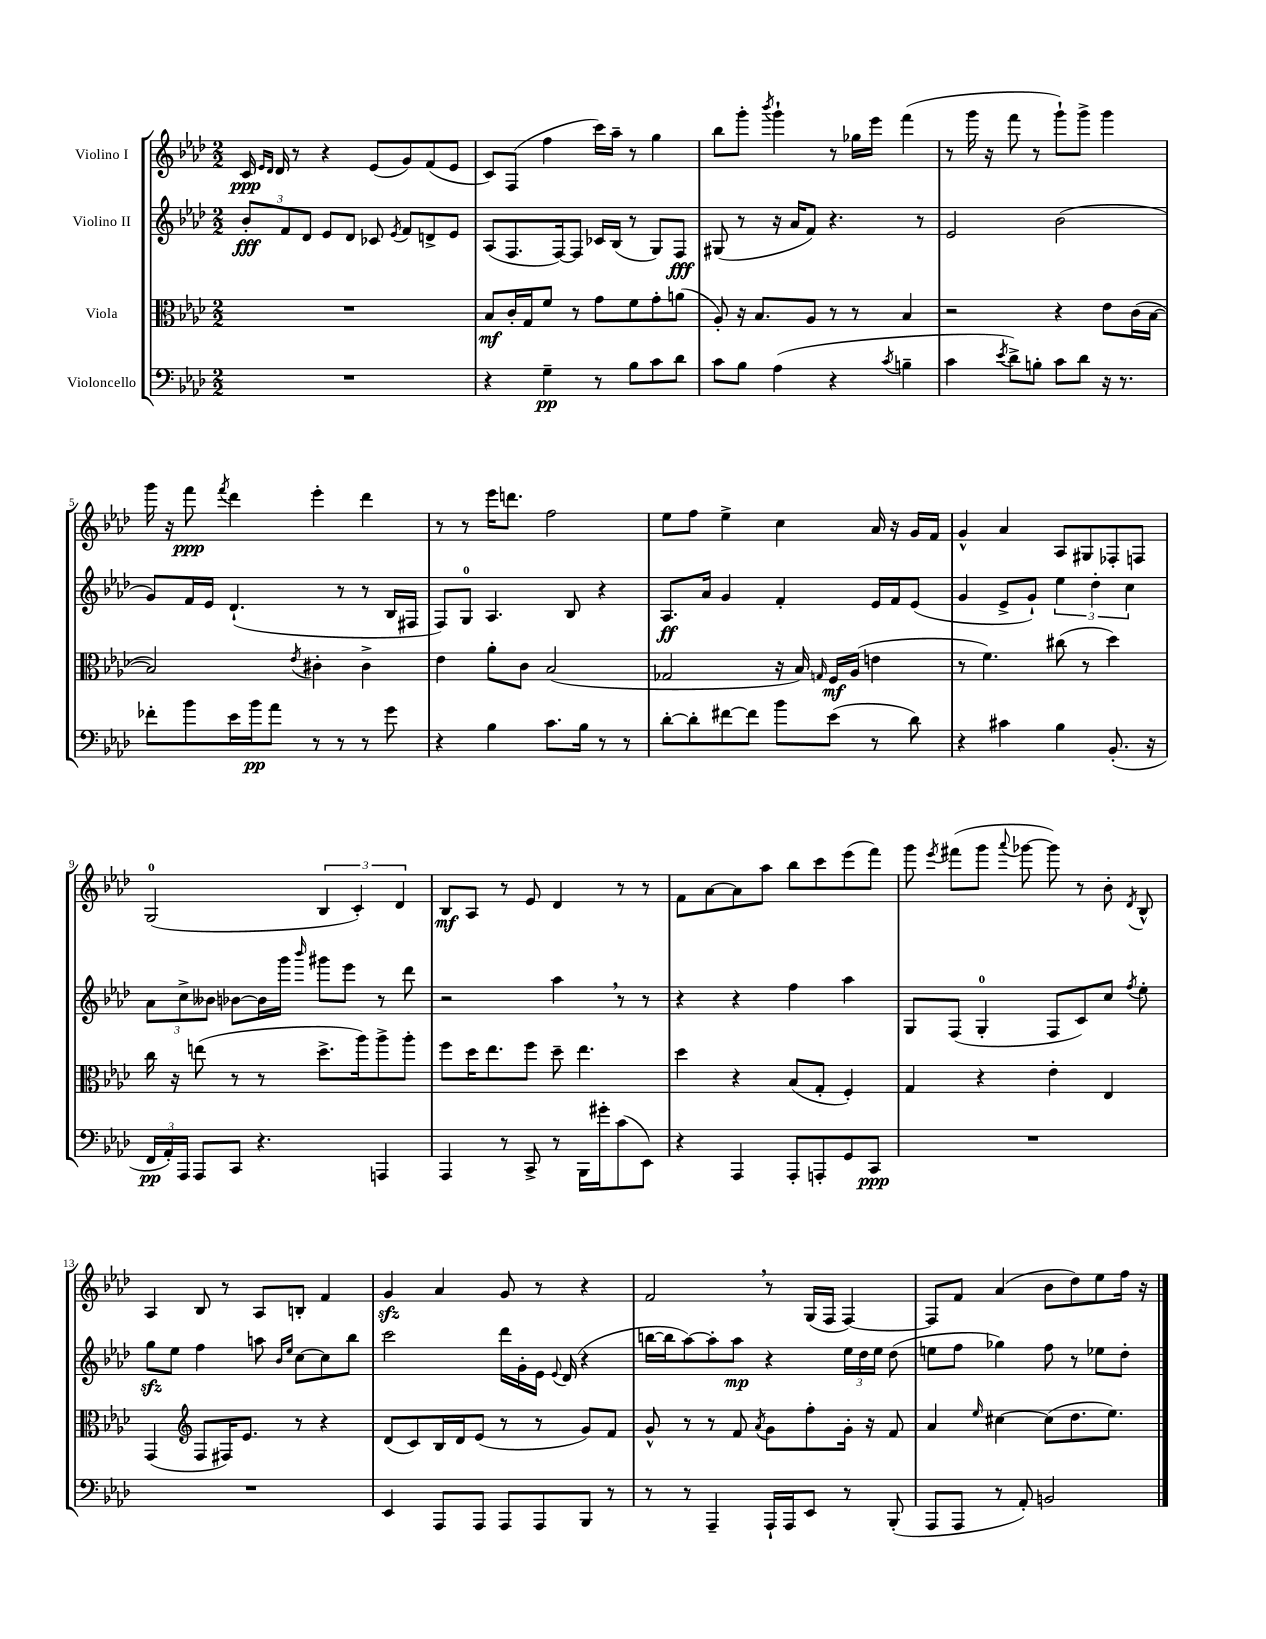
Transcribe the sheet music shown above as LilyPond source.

<<
\new StaffGroup <<
\new Staff = "s0" \with { instrumentName = "Violino I" } {
    \clef treble \key aes \major \numericTimeSignature \time 2/2
    \autoBeamOff c'16\ppp \grace { ees'16[ des'16] } des'16 r8 r4 ees'8[( g'8) f'8( ees'8] |
    c'8[) f8]( f''4 c'''16[) aes''16]-- r8 g''4 |
    bes''8[ g'''8]-. \acciaccatura { bes'''8 } g'''4-! r8 ges''16[ ees'''16] f'''4( |
    r8 g'''16 r16 f'''8 r8 g'''8[-!) g'''8]-> g'''4 |
    g'''16 r16 f'''8\ppp \acciaccatura { f'''8 } des'''4 ees'''4-. des'''4 |
    r8 r8 ees'''16[ d'''8.] f''2 |
    ees''8[ f''8] ees''4-> c''4 aes'16 r16 g'16[ f'16] |
    g'4-^ aes'4 aes8[ gis8 fes8-. f8] |
    g2-0( \tuplet 3/2 { bes4 c'4-.) des'4 } |
    bes8[\mf aes8] r8 ees'8 des'4 r8 r8 |
    f'8[ aes'8~ aes'8 aes''8] bes''8[ c'''8 ees'''8( f'''8]) |
    g'''8 \acciaccatura { ees'''8 } fis'''8[( g'''8] \appoggiatura { aes'''8 } ges'''8~ ges'''8) r8 bes'8-. \acciaccatura { des'8 } bes8-^ |
    aes4 bes8 r8 aes8[ b8]-. f'4 |
    g'4\sfz aes'4 g'8 r8 r4 |
    f'2 \breathe r8 g16[( f16] f4~) |
    f8[ f'8] aes'4( bes'8[ des''8) ees''8 f''16] r16 \bar "|." |
}
\new Staff = "s1" \with { instrumentName = "Violino II" } {
    \clef treble \key aes \major \numericTimeSignature \time 2/2
    \autoBeamOff \tuplet 3/2 { bes'8[-.\fff f'8 des'8] } ees'8[ des'8] ces'8 \acciaccatura { ees'8 } f'8[ d'8-> ees'8] |
    aes8[( f8. f16~) f8] ces'16[ bes16]( r8 g8[) f8]\fff |
    gis8( r8 r16 aes'16[ f'8]) r4. r8 |
    ees'2 bes'2( |
    g'8[) f'16 ees'16] des'4.-!( r8 r8 bes16[ fis16] |
    f8[) g8]-0 aes4. bes8 r4 |
    aes8.[\ff aes'16] g'4 f'4-. ees'16[ f'16 ees'8]( |
    g'4 ees'8[-> g'8]-!) \tuplet 3/2 { ees''4 des''4-. c''4 } |
    \tuplet 3/2 { aes'8[ c''8-> beses'8] } bes'8[~ bes'16 g'''16] \grace { bes'''16 } gis'''8[ ees'''8] r8 des'''8 |
    r2 aes''4 \breathe r8 r8 |
    r4 r4 f''4 aes''4 |
    g8[ f8]( g4-0-. f8[ c'8) c''8] \acciaccatura { f''8 } ees''8-. |
    g''8[\sfz ees''8] f''4 a''8 \grace { bes'16[ ees''16] } c''8[~ c''8 bes''8] |
    c'''2 des'''16[ g'16-. ees'16] \appoggiatura { ees'8 } des'16( r4 |
    b''16[~ b''16 aes''8~) aes''8-. aes''8]\mp r4 \tuplet 3/2 { ees''16[ des''16 ees''16] } des''8( |
    e''8[ f''8] ges''4) f''8 r8 ees''8[ des''8]-. \bar "|." |
}
\new Staff = "s2" \with { instrumentName = "Viola" } {
    \clef alto \key aes \major \numericTimeSignature \time 2/2
    \autoBeamOff R1 |
    bes8[\mf c'16-. g16 f'8] r8 g'8[ f'8 g'8-. a'8]( |
    aes8-.) r16 bes8.[ aes8] r8 r8 bes4 |
    r2 r4 ees'8[ c'16( bes16]~ |
    bes2) \acciaccatura { ees'8 } cis'4-. cis'4-> |
    ees'4 aes'8[-. c'8] bes2( |
    ges2 r16 bes16) \grace { g16 } f16[\mf aes16]( e'4 |
    r8 f'4.) cis''8( r8 des''4) |
    c''16 r16 e''8( r8 r8 des''8.[-> aes''16) aes''8-> aes''8]-. |
    f''8[ des''16 ees''8. f''8] des''8-- ees''4. |
    des''4 r4 bes8[( g8]-. f4-.) |
    g4 r4 ees'4-. ees4 |
    g,4( \clef treble f8[ fis16) ees'8.] r8 r4 |
    des'8[( c'8) bes16 des'16 ees'8]( r8 r8 g'8[) f'8] |
    g'8-^ r8 r8 f'8 \acciaccatura { aes'8 } g'8[ f''8-. g'16]-. r16 f'8 |
    aes'4 \grace { ees''16 } cis''4~ cis''8[( des''8. ees''8.]) \bar "|." |
}
\new Staff = "s3" \with { instrumentName = "Violoncello" } {
    \clef bass \key aes \major \numericTimeSignature \time 2/2
    \autoBeamOff R1 |
    r4 g4--\pp r8 bes8[ c'8 des'8] |
    c'8[ bes8] aes4( r4 \acciaccatura { c'8 } b4-- |
    c'4 \acciaccatura { ees'8 } des'8[->) b8]-. c'8[ des'8] r16 r8. |
    fes'8[-. bes'8 ees'16 bes'16\pp aes'8] r8 r8 r8 g'8 |
    r4 bes4 c'8.[ bes16] r8 r8 |
    des'8[~-. des'8-. fis'8~ fis'8] bes'8[ ees'8]( r8 des'8) |
    r4 cis'4 bes4 bes,8.-.( r16 |
    \tuplet 3/2 { f,16[\pp aes,16-.) aes,,16] } aes,,8[ c,8] r4. a,,4 |
    aes,,4 r8 c,8-> r8 bes,,16[ gis'16-. c'8( ees,8]) |
    r4 aes,,4 aes,,8[-. a,,8-. g,8 c,8]\ppp |
    R1 |
    R1 |
    ees,4 aes,,8[ aes,,8] aes,,8[ aes,,8 bes,,8] r8 |
    r8 r8 aes,,4-- aes,,16[-! aes,,16 ees,8] r8 bes,,8-.( |
    aes,,8[ aes,,8] r8 aes,8-.) b,2 \bar "|." |
}
>>
>>
